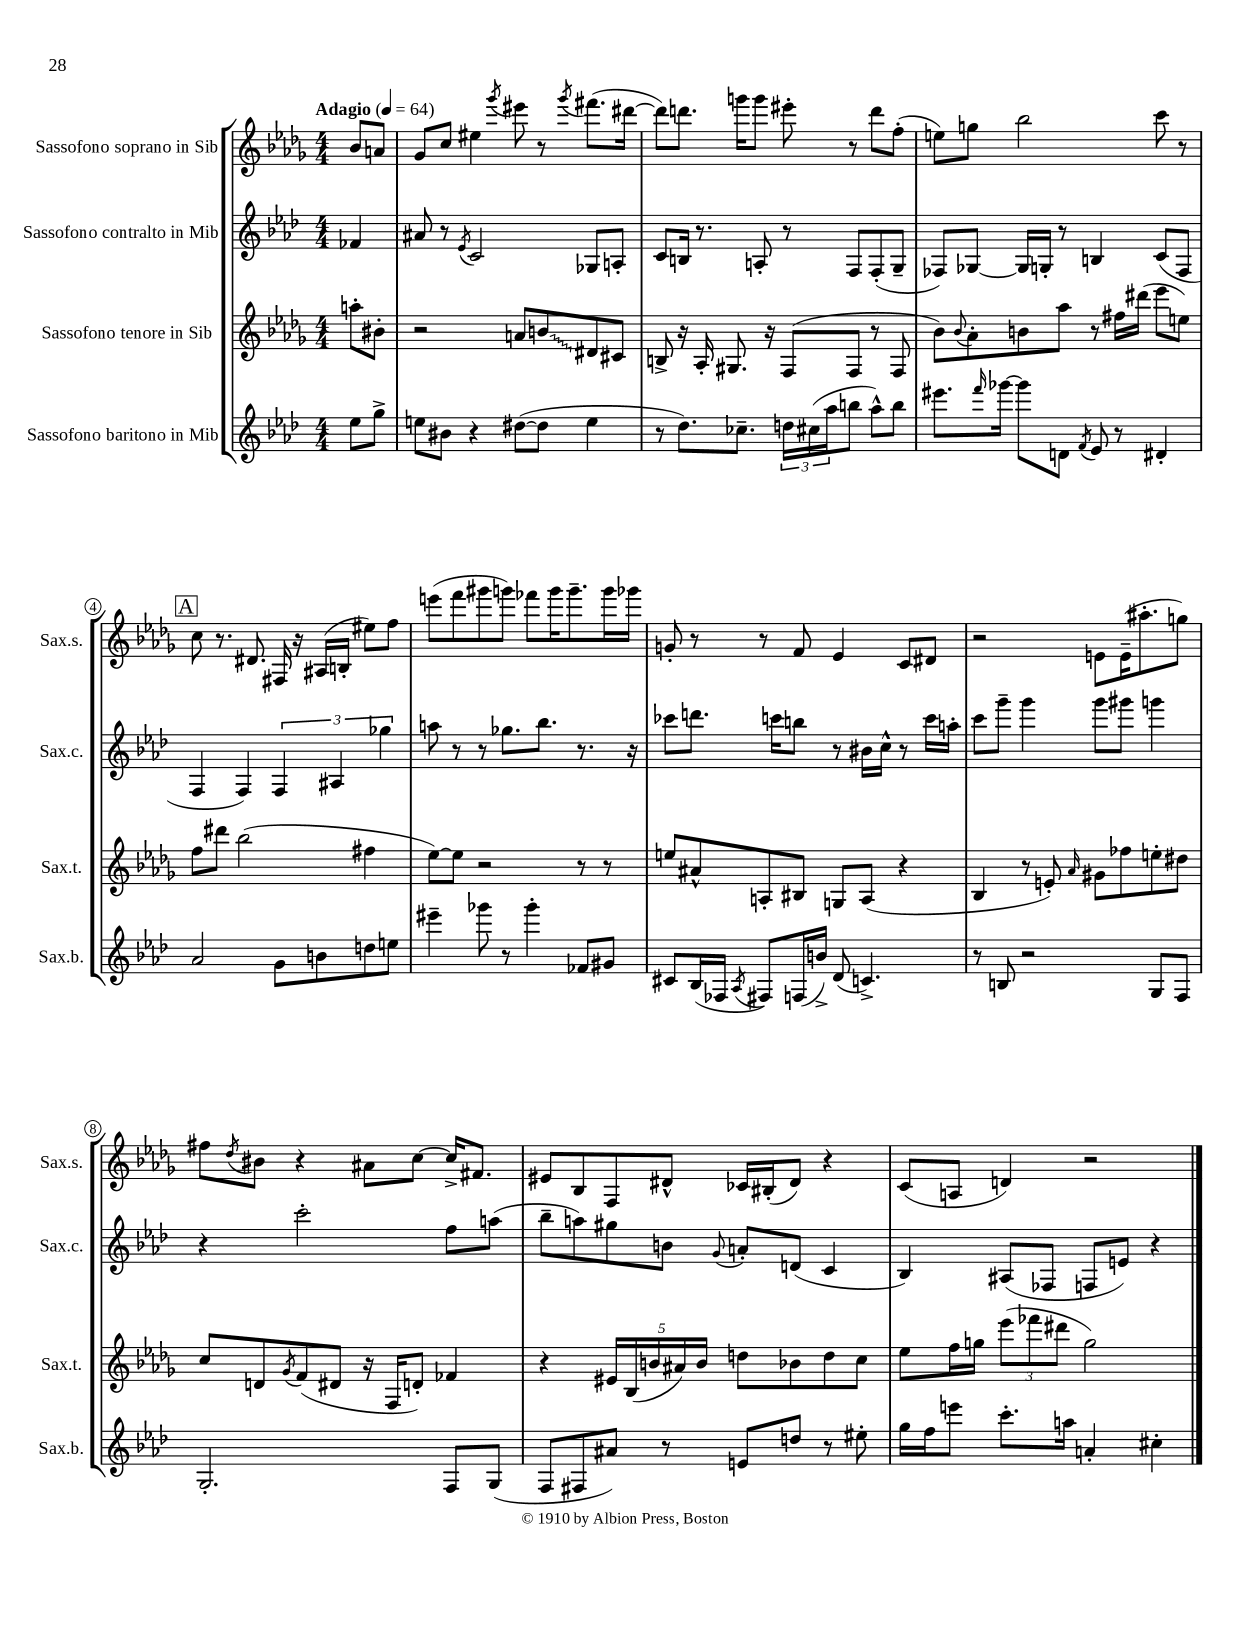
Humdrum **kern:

**kern	**kern	**kern	**kern
*staff4	*staff3	*staff2	*staff1
*clefG2	*clefG2	*clefG2	*clefG2
*k[b-e-a-d-]	*k[b-e-a-d-g-]	*k[b-e-a-d-]	*k[b-e-a-d-g-]
*M4/4	*M4/4	*M4/4	*M4/4
*MM64	*MM64	*MM64	*MM64
8ee-\L	8aa'\L	4f-/	8b-/L
8gg^\J	8b#'\J	.	8a/J
=	=	=	=
8ee\L	2r	8a#/	8g-/L
8b#\J	.	8r	8cc/J
.	.	8qe-/	.
4r	.	2c/	4ee#\
.	.	.	8qggg-/
([8dd#\L	8a/L	.	8eee#\
8dd#\]J	8b/	.	8r
.	.	.	8qggg-/
4ee\	8d#/	8G-/L	(8.fff#\L
.	8c#/J	8A'/J	.
.	.	.	[16ddd#\Jk
=	=	=	=
8r	8B^/	8c/L	8ddd#\]L)
8.dd-\L)	16r	16B/Jk	8.ddd\J
.	16A-'/	8.r	.
.	8.G#/	.	.
8.cc-~\J	.	.	16ggg\LK
.	.	8A'/	8ggg\J
.	16r	.	.
24dd\LL	(8F/L	8r	8eee#'\
(24cc#\	.	.	.
24aa-\J	.	.	.
8bb\J	8F/J	8F/L	8r
8aa-^^\L)	8r	(8F'/	8ddd\L
8bb\J	8F/	8G~/J	(8ff'\J
=	=	=	=
8.eee#\L	8b-\L)	8F-/L)	8ee\L)
.	8qqb-/	.	.
.	8a-'\	[8G-/J	8gg\J
16qqfff/	.	.	.
[16ggg-\Jk	.	.	.
8ggg-\]L	8b\	16G-/]LL	2bb-\
.	.	16G'/JJ	.
8d\J	8aa-\J	8r	.
8qf/	.	.	.
8e-/	8r	4B/	.
8r	16ff#\LL	.	.
.	(16ddd#\JJ	.	.
4d#'/	8eee-\L	(8c/L	8ccc\
.	8ee\J)	8F-/J	8r
=	=	=	=
2a-/	8ff\L	4F/	8cc\
.	8ddd#\J	.	8.r
.	(2bb-\	4F/)	.
.	.	.	8.d#/
8g\L	.	6F/	16F#/
.	.	.	16r
8b\	.	.	(16A#/LL
.	.	6A#/	.
.	.	.	16B'/JJ
8dd\	4ff#\	.	8ee#\L)
.	.	6gg-\	.
8ee\J	.	.	8ff\J
=	=	=	=
4eee#~\	[8ee-\L)	8aa\	(8eee\L
.	8ee-\]J	8r	8fff\
8ggg-\	2r	8r	8ggg#\
8r	.	8.gg-\L	8ggg\J)
4ggg-'\	.	.	8fff-\L
.	.	8.bb-\J	.
.	.	.	16ggg\K
.	.	.	8.ggg~\
8f-/L	8r	8.r	.
8g#/J	8r	.	16ggg\L
.	.	16r	16ggg-\JJ
=	=	=	=
8c#/L	8ee/L	8ccc-\L	8g'/
(16B-/L	8a#^^/	8.ddd\J	8r
16F-/JJ	.	.	.
8qA-/	.	.	.
8F#/L)	8A'/	.	8r
.	.	16ccc\LK	.
(16F/L	8B#/J	8bb\J	8f/
16b^/JJ)	.	.	.
(8d-/	8G/L	8r	4e-/
4.c^/)	(8A/J	16b#\LL	.
.	.	16cc^^\JJ	.
.	4r	8r	8c/L
.	.	16ccc\LL	8d#/J
.	.	16aa'\JJ	.
=	=	=	=
8r	4B-/	8ccc\L	2r
8B/	.	8ggg~\J	.
2r	8r	4ggg\	.
.	8e'/)	.	.
.	16qqa-/	.	.
.	8g#\L	8ggg\L	8e\L
.	8ff-\	8ggg#\J	(16e~\K
.	.	.	8.aa#'\
8G/L	8ee'\	4ggg\	.
8F/J	8dd#\J	.	8gg\J)
=	=	=	=
2.G'/	8cc/L	4r	8ff#\L
.	.	.	8qdd-/
.	8d/	.	8b#\J
.	8qg-/	.	.
.	(8f/	2ccc'\	4r
.	8d#/J	.	.
.	16r	.	8a#\L
.	16F/LK	.	.
.	8d'/J)	.	[8cc\J
8F/L	4f-/	8ff\L	16cc^/]LK
.	.	.	8.f#/J
(8G/J	.	(8aa\J	.
=	=	=	=
8F/L	4r	8bb-~\L	8e#/L
8F#/	.	8aa\)	8B-/
8a#/J)	20e#/LL	8gg#\	8F/
.	(20B-/	.	.
.	20b/	.	.
8r	.	8b\J	8d#^^/J
.	20a#/)	.	.
.	20b/JJ	.	.
.	.	8qqg/	.
8e/L	8dd\L	8a'/L	16c-/LL
.	.	.	(16B#'/J
8dd/J	8b-\	(8d/J	8d#/J)
8r	8dd\	4c/	4r
8ee#'\	8cc\J	.	.
=	=	=	=
16gg\LL	8ee-\L	4B-/)	(8c/L
16ff\J	.	.	.
8eee\J	16ff\L	.	8A/J
.	16gg\JJ	.	.
8.ccc'\L	(12eee-\L	(8A#/L	4d/)
.	12fff-\	.	.
.	.	8F-/J	.
.	12ddd#\J	.	.
16aa\Jk	.	.	.
4a'/	2gg\)	8F/L	2r
.	.	8e/J)	.
4cc#'\	.	4r	.
==	==	==	==
*-	*-	*-	*-
